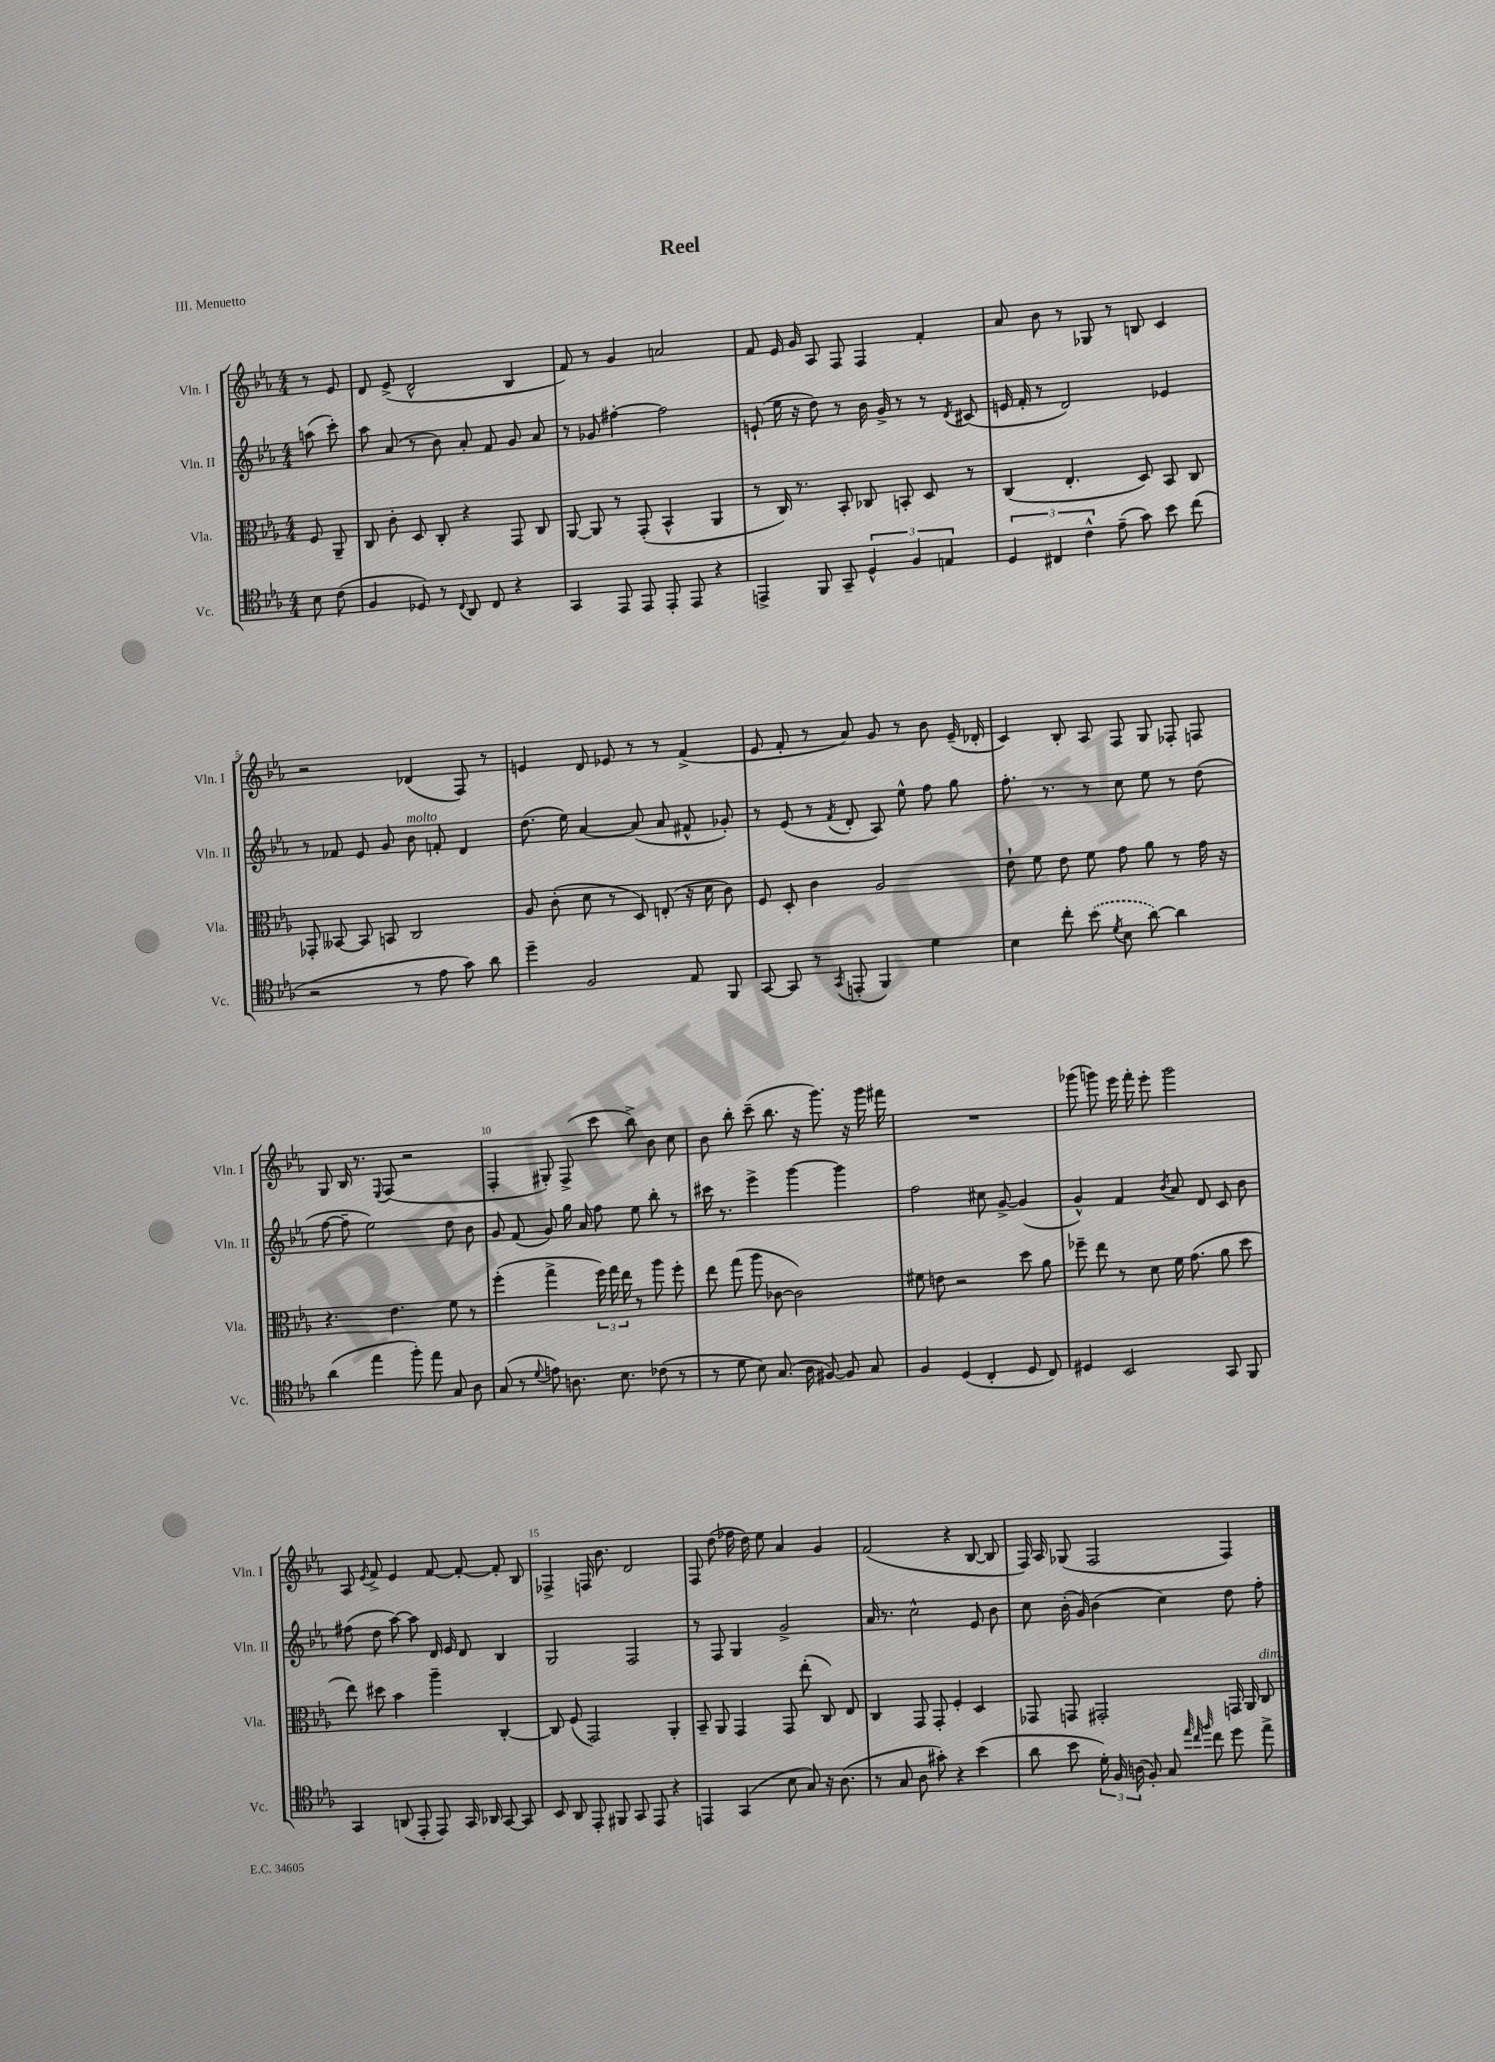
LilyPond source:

\header { title = "Reel" piece = "III. Menuetto" }
<<
\new StaffGroup <<
\new Staff = "s0" \with { instrumentName = "Vln. I" shortInstrumentName = "Vln. I" } {
    \clef treble \key ees \major \numericTimeSignature \time 4/4 \partial 4
    \autoBeamOff r8 ees'8 |
    d'8 ees'8->( d'2-^ bes4 |
    f'8) r8 g'4 a'2 |
    f'8 ees'16 g'16 aes8 f8 f4 f'4-. |
    aes'8 bes'8 r8 ges8 r8 b8 c'4 |
    r2 des'4( f8) r8 |
    e'4 d'8 ees'8 r8 r8 f'4->( |
    ees'8 f'8-. r8 aes'8) g'8 r8 bes'8 ees'16--( des'16-. |
    c'4) bes8-. aes8 f8 g8 fes8-. f8 |
    g8 bes16 r8. \appoggiatura { ees8 } f8( r2 |
    f4-. gis8-.) f8->( c'''8 bes''8->) bes'8 c''8 |
    bes'8 bes''8-. c'''8--( bes''8. r16 g'''8.) r16 g'''16 fis'''16 |
    R1 |
    ges'''8( g'''8) ees'''16 f'''16-. ees'''8-. g'''2 |
    aes8 \acciaccatura { ees'8 } f'8-> ees'4 f'8~ f'8~-. f'8-. bes8 |
    fes4-> f16 bes'8. d'2 |
    f8 d''8( fes''16 d''16) ees''8 aes'4 g'4 |
    f'2( r4 bes8~ bes8 |
    f16) aes16 ges8( f2 f4) \bar "|." |
}
\new Staff = "s1" \with { instrumentName = "Vln. II" shortInstrumentName = "Vln. II" } {
    \clef treble \key ees \major \numericTimeSignature \time 4/4 \partial 4
    \autoBeamOff a''8( c'''8-.) |
    aes''8 aes'8( r8 bes'8) aes'8-. f'8 g'8 aes'8 |
    r8 ges'8 fis''4~-. fis''2 |
    e'8-!( ees''16 r16 d''8) r8 bes'16 g'16-> r8 r8 \acciaccatura { d'8 } cis'8( |
    e'16 f'16-. r8 d'2) ees'4 |
    r8 fes'8 ees'8 g'8 bes'8^\markup { \italic "molto" } f'8-. d'4 |
    d''8.( ees''16) aes'4~ aes'8( aes'8 fis'8-^ ges'8-.) |
    r8 ees'8( r8 \acciaccatura { f'8 } d'8-. aes8) ees''8-^ f''8 g''8 |
    f''8.-. r8. r8 c''8 ees''8 r8 d''8( |
    f''8~ f''8-- ees''2) d''8 bes'8 |
    g'8 f'8( g'8) g''16 aes'16 f''8 ees''8 bes''8-. r8 |
    cis'''16 r8. ees'''4-> g'''4~ g'''4 |
    f''2 cis''8 g'8~-> g'4( |
    g'4-^) f'4 \acciaccatura { bes'8 } aes'8 d'8 c'8 bes'8 |
    fis''8( d''8 aes''8~) aes''8 d'16 ees'16 d'8 bes4 |
    g2 f2 |
    r8 f8 g4 g'2-> |
    aes'16 r8. c''2-^ ees'8 bes'8 |
    c''8 bes'16-.( g'16) bes'4( c''4) d''8 f''8-. \bar "|." |
}
\new Staff = "s2" \with { instrumentName = "Vla." shortInstrumentName = "Vla." } {
    \clef alto \key ees \major \numericTimeSignature \time 4/4 \partial 4
    \autoBeamOff f8 aes,8-- |
    c8 c'8-. d8 c8-. r4 g,8 c8 |
    aes,8~ aes,8 r8 g,8-.( bes,4-^ aes,4 |
    r8 c16) r8. bes,8-. ces8 b,8-. d8 r8 |
    c4( ees4.-. d8) bes,8 c8 |
    ges,8-. beses,8~ beses,8 b,8 c2 |
    aes8 c'8-.( d'8 r8 d8) e8-.( r16 d'16 c'8) |
    f8 d8-. c'4 aes2 |
    ees'8-! f'8 ees'8 f'8 g'8 aes'8 r8 g'16 r16 |
    r4. ees'4. f'8 r8 |
    f''4-.( g''4-> \tuplet 3/2 { f''16) g''16 ees''16 } r8 aes''8 f''8-. |
    ees''8 g''8( aes''8 ces'8~ ces'2) |
    fis'8 e'8 r2 d''8 aes'8 |
    fes''8-- ees''8 r8 d'8 f'16 g'8.( aes'8 d''8 |
    ees''8) dis''8 bes'4 aes''4-- c4~-. |
    c8 f8( g,2) aes,4-. |
    bes,8-- aes,8 g,4 g,8 ees''8-.( c8) ees8 |
    c4 g,8 g,8-. f4-. d4 |
    ges,8 g,8 gis,2-. g,16 aes,16 c8^\markup { \italic "dim." } \bar "|." |
}
\new Staff = "s3" \with { instrumentName = "Vc." shortInstrumentName = "Vc." } {
    \clef tenor \key ees \major \numericTimeSignature \time 4/4 \partial 4
    \autoBeamOff bes8 c'8( |
    f4 des8) r8 \appoggiatura { c8 } aes,8 c8 r4 |
    g,4 ees,8 ees,8 ees,8-. ees,8 r4 |
    e,4-> f,8 g,8-- \tuplet 3/2 { d4-^ f4 e4 } |
    \tuplet 3/2 { d4 cis4 c'4-^ } ees'8--( g'8) bes'8 c''8( |
    r2 r8 ees'8 g'8) aes'8 |
    d''4-- f2 ees8 f,8 |
    g,8~ g,8 r8 \acciaccatura { g,8 } e,8-.( f,4) d'4 |
    bes4 c''8-. \once \slurDashed bes'8( \acciaccatura { d'8 } bes8 aes'8~) aes'4 |
    aes'4( ees''4 f''8-.) ees''8 g8 aes8 |
    g8( r8 \appoggiatura { d'8 } e'8) a8. bes8. ces'8( r8 |
    r8 d'8 bes8) g8.( aes16 fis8~) fis8 g8 |
    f4 d4( c4-. d8 c8) |
    dis4 bes,2 g,8 f,8 |
    g,4 a,8( ees,8-. ees,8) g,16 aes,16 g,8~ g,8 |
    bes,8 aes,8 ees,8-. fis,8 g,8 ees,8 r4 |
    e,4 g,4( bes8 g8) r16 aes8.( |
    r8 g8 aes8 gis'8-.) r4 bes'4( |
    aes'8 bes'8 \tuplet 3/2 { d'16-.) f16 a16( } f8-.) g8 \grace { ees''32 c''32 f''32 } c''8 d''8 ees''8-> \bar "|." |
}
>>
>>
\layout { \context { \Score \override BarNumber.break-visibility = ##(#f #t #t) barNumberVisibility = #(every-nth-bar-number-visible 5) } }
